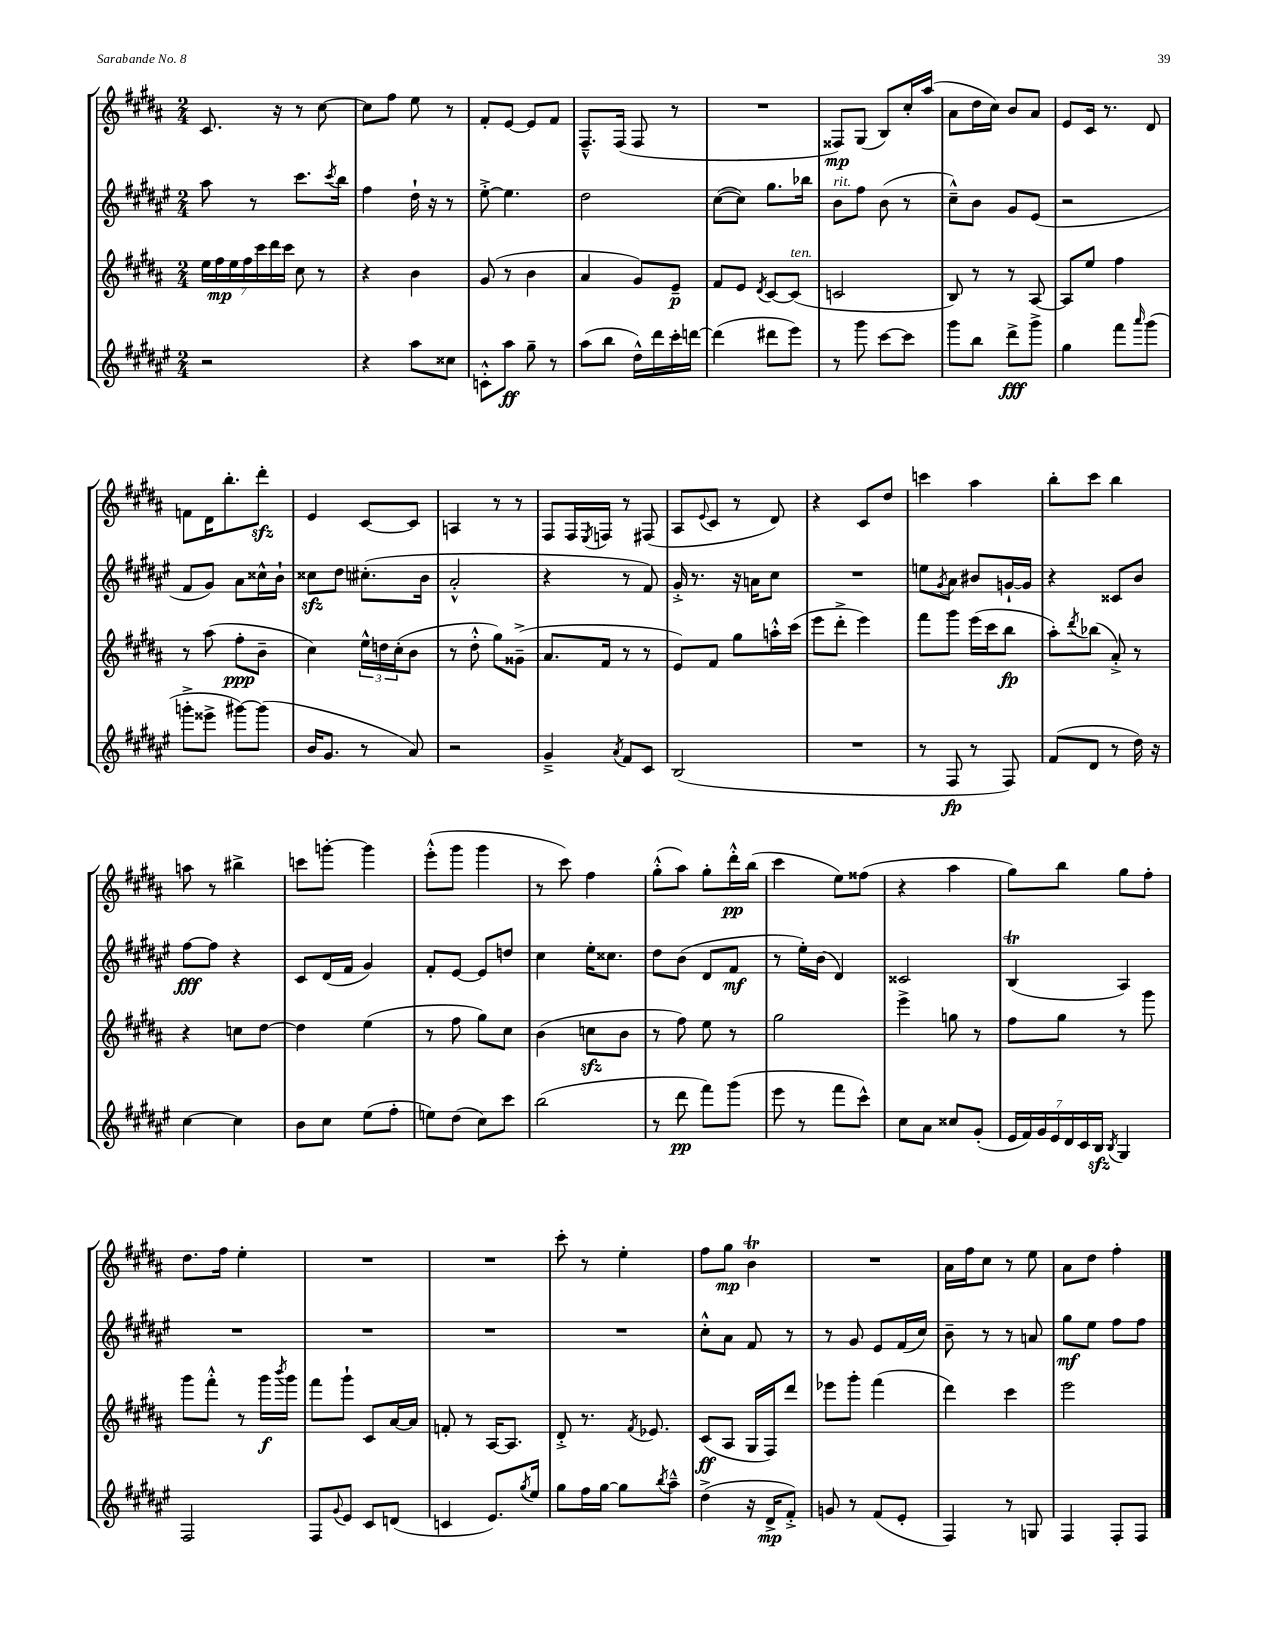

**kern	**kern	**kern	**kern
*staff4	*staff3	*staff2	*staff1
*clefG2	*clefG2	*clefG2	*clefG2
*k[f#c#g#d#a#e#]	*k[f#c#g#d#a#]	*k[f#c#g#d#a#e#]	*k[f#c#g#d#a#]
*M2/4	*M2/4	*M2/4	*M2/4
2r	28ee	8aa#	8.c#
.	28ff#	.	.
.	28ee	.	.
.	28ff#	.	.
.	.	8r	.
.	28ccc#	.	.
.	28ddd#	.	.
.	.	.	16r
.	28ccc#	.	.
.	8cc#	8.ccc#	8r
.	8r	.	[8cc#
.	.	8qccc#	.
.	.	16bb	.
=	=	=	=
4r	4r	4ff#	8cc#]
.	.	.	8ff#
8aa#	4b	16dd#`	8ee
.	.	16r	.
8cc##	.	8r	8r
=	=	=	=
8c'^^	(8g#	[8ee#'^	8f#'
8aa#	8r	4.ee#]	[8e
8gg#~	4b	.	8e]
8r	.	.	8f#
=	=	=	=
(8aa#	4a#	2dd#	8.F#~^^
8bb	.	.	.
.	.	.	(16F#
16dd#^^)	8g#)	.	8F#
16ddd#	.	.	.
16ccc#'	8e~	.	8r
[16ddd	.	.	.
=	=	=	=
(4ddd]	8f#	([8cc#	2r
.	8e	8cc#])	.
.	8qd#	.	.
8ddd#	[8c#	8.gg#	.
8eee#)	(8c#]	.	.
.	.	16bb-	.
=	=	=	=
8r	2c	8b	8F##)
8ggg#	.	8ff#	(8G#
[8ccc#	.	(8b	8B)
8ccc#]	.	8r	16cc#'
.	.	.	(16aa#
=	=	=	=
8ggg#	8B)	8cc#~^^)	8a#
8bb	8r	8b	16dd#
.	.	.	16cc#)
8ddd#^	8r	8g#	8b
8ggg#^	[8A#	(8e#	8a#
=	=	=	=
4gg#	8A#]	2r	8e
.	8ee	.	16c#
.	.	.	8.r
8fff#	4ff#	.	.
16qqaaa#	.	.	.
(8ggg#	.	.	8d#
=	=	=	=
8ggg'^	8r	8f#	8f
8eee##^	(8aa#	8g#)	16d#
.	.	.	8.bb'
[8ggg#)	8ff#'	8a#	.
(8ggg#]	8b~	16cc##^^	8ddd#'
.	.	16b`	.
=	=	=	=
16b	4cc#)	8cc##	4e
8.g#	.	.	.
.	.	8dd#	.
8r	24ee^^	(8.cc#'	[8c#
.	24dd	.	.
.	(24cc#'	.	.
8a#)	8b	.	8c#]
.	.	16b	.
=	=	=	=
2r	8r	2a#'^^	4A
.	8dd#'^^	.	.
.	8gg#)	.	8r
.	(8g##~^	.	8r
=	=	=	=
4g#~^	8.a#	4r	8F#
.	.	.	16F#
.	.	.	8qE
.	16f#	.	16F
8qa#	.	.	.
8f#	8r	8r	8r
8c#	8r	8f#)	(8F#
=	=	=	=
(2B	8e)	16g#'^	8A#
.	.	8.r	.
.	.	.	8qqe
.	8f#	.	8c#
.	8gg#	16r	8r
.	.	16a	.
.	16aa'^^	8cc#	8d#)
.	(16ccc#	.	.
=	=	=	=
2r	8eee	2r	4r
.	8ddd#'^	.	.
.	4eee)	.	8c#
.	.	.	8dd#
=	=	=	=
8r	8fff#	8ee	4ccc
.	.	8qg#	.
8F#	8ggg#	8a#	.
8r	(16eee	8b#	4aa#
.	16ccc#	.	.
8F#)	8bb	[16g`	.
.	.	16g]	.
=	=	=	=
(8f#	8aa#')	4r	8bb'
.	8qddd#	.	.
8d#	(8bb-	.	8ccc#
8r	8a#'^)	8c##	4bb
16dd#)	8r	8b	.
16r	.	.	.
=	=	=	=
[4cc#	4r	[8ff#	8aa
.	.	8ff#]	8r
4cc#]	8cc	4r	4bb#^
.	[8dd#	.	.
=	=	=	=
8b	4dd#]	8c#	8ccc
8cc#	.	(16d#	[8ggg'
.	.	16f#	.
(8ee#	(4ee	4g#)	4ggg]
8ff#'	.	.	.
=	=	=	=
8ee)	8r	8f#'	(8eee'^^
(8dd#	8ff#	[8e#	8ggg#
8cc#)	8gg#)	8e#]	4ggg#
8ccc#	8cc#	8dd	.
=	=	=	=
(2bb	(4b	4cc#	8r
.	.	.	8ccc#)
.	8cc	16ee#'	4ff#
.	.	8.cc##	.
.	8b	.	.
=	=	=	=
8r	8r	8dd#	(8gg#'^^
8ddd#	8ff#)	(8b	8aa#)
8fff#)	8ee	8d#	8gg#'
(8ggg#	8r	8f#	16ddd#'^^
.	.	.	(16bb
=	=	=	=
8eee#	2gg#	8r	4ccc#
8r	.	16ee#')	.
.	.	(16b	.
8fff#	.	4d#)	8ee)
8ccc#^^)	.	.	(8ff##
=	=	=	=
8cc#	4eee^	2c##	4r
8a#	.	.	.
8cc##	8gg	.	4aa#
(8g#'	8r	.	.
=	=	=	=
28e#	8ff#	(4B	8gg#)
28f#)	.	.	.
28g#	.	.	.
28e#	.	.	.
.	8gg#	.	8bb
28d#	.	.	.
28c#	.	.	.
28B	.	.	.
8qB	.	.	.
4G#	8r	4A#)	8gg#
.	8ggg#	.	8ff#'
=	=	=	=
2F#	8ggg#	2r	8.dd#
.	8fff#'^^	.	.
.	.	.	16ff#
.	8r	.	4ee'
.	16ggg#	.	.
.	8qbbb	.	.
.	16ggg#	.	.
=	=	=	=
8F#	8fff#	2r	2r
8qqg#	.	.	.
8e#	8ggg#`	.	.
8c#	8c#	.	.
(8d	[16a#	.	.
.	16a#]	.	.
=	=	=	=
4c	8f'	2r	2r
.	8r	.	.
8.e#)	[16A#	.	.
.	8.A#]	.	.
8qgg#	.	.	.
16ee#	.	.	.
=	=	=	=
8gg#	8d#'^	2r	8ccc#'
16ff#	8.r	.	8r
[16gg#	.	.	.
8gg#]	.	.	4ee'
.	8qf#	.	.
.	8.e-	.	.
8qbb	.	.	.
8aa#~^^	.	.	.
=	=	=	=
(4dd#^	(8c#	8cc#'^^	8ff#
.	8A#	8a#	8gg#
16r	16G#	8f#	4b
16d#^	16F#)	.	.
8f#'^)	8ddd#	8r	.
=	=	=	=
8g	8eee-	8r	2r
8r	8ggg#'	8g#	.
(8f#	(4fff#	8e#	.
8e#'	.	(16f#	.
.	.	16cc#)	.
=	=	=	=
4F#)	4ddd#)	8b~	16a#
.	.	.	16ff#
.	.	8r	8cc#
8r	4ccc#	8r	8r
8G	.	8a	8ee
=	=	=	=
4F#	2eee	8gg#	8a#
.	.	8ee#	8dd#
8F#'	.	8ff#	4ff#'
8F#	.	8ff#	.
==	==	==	==
*-	*-	*-	*-
